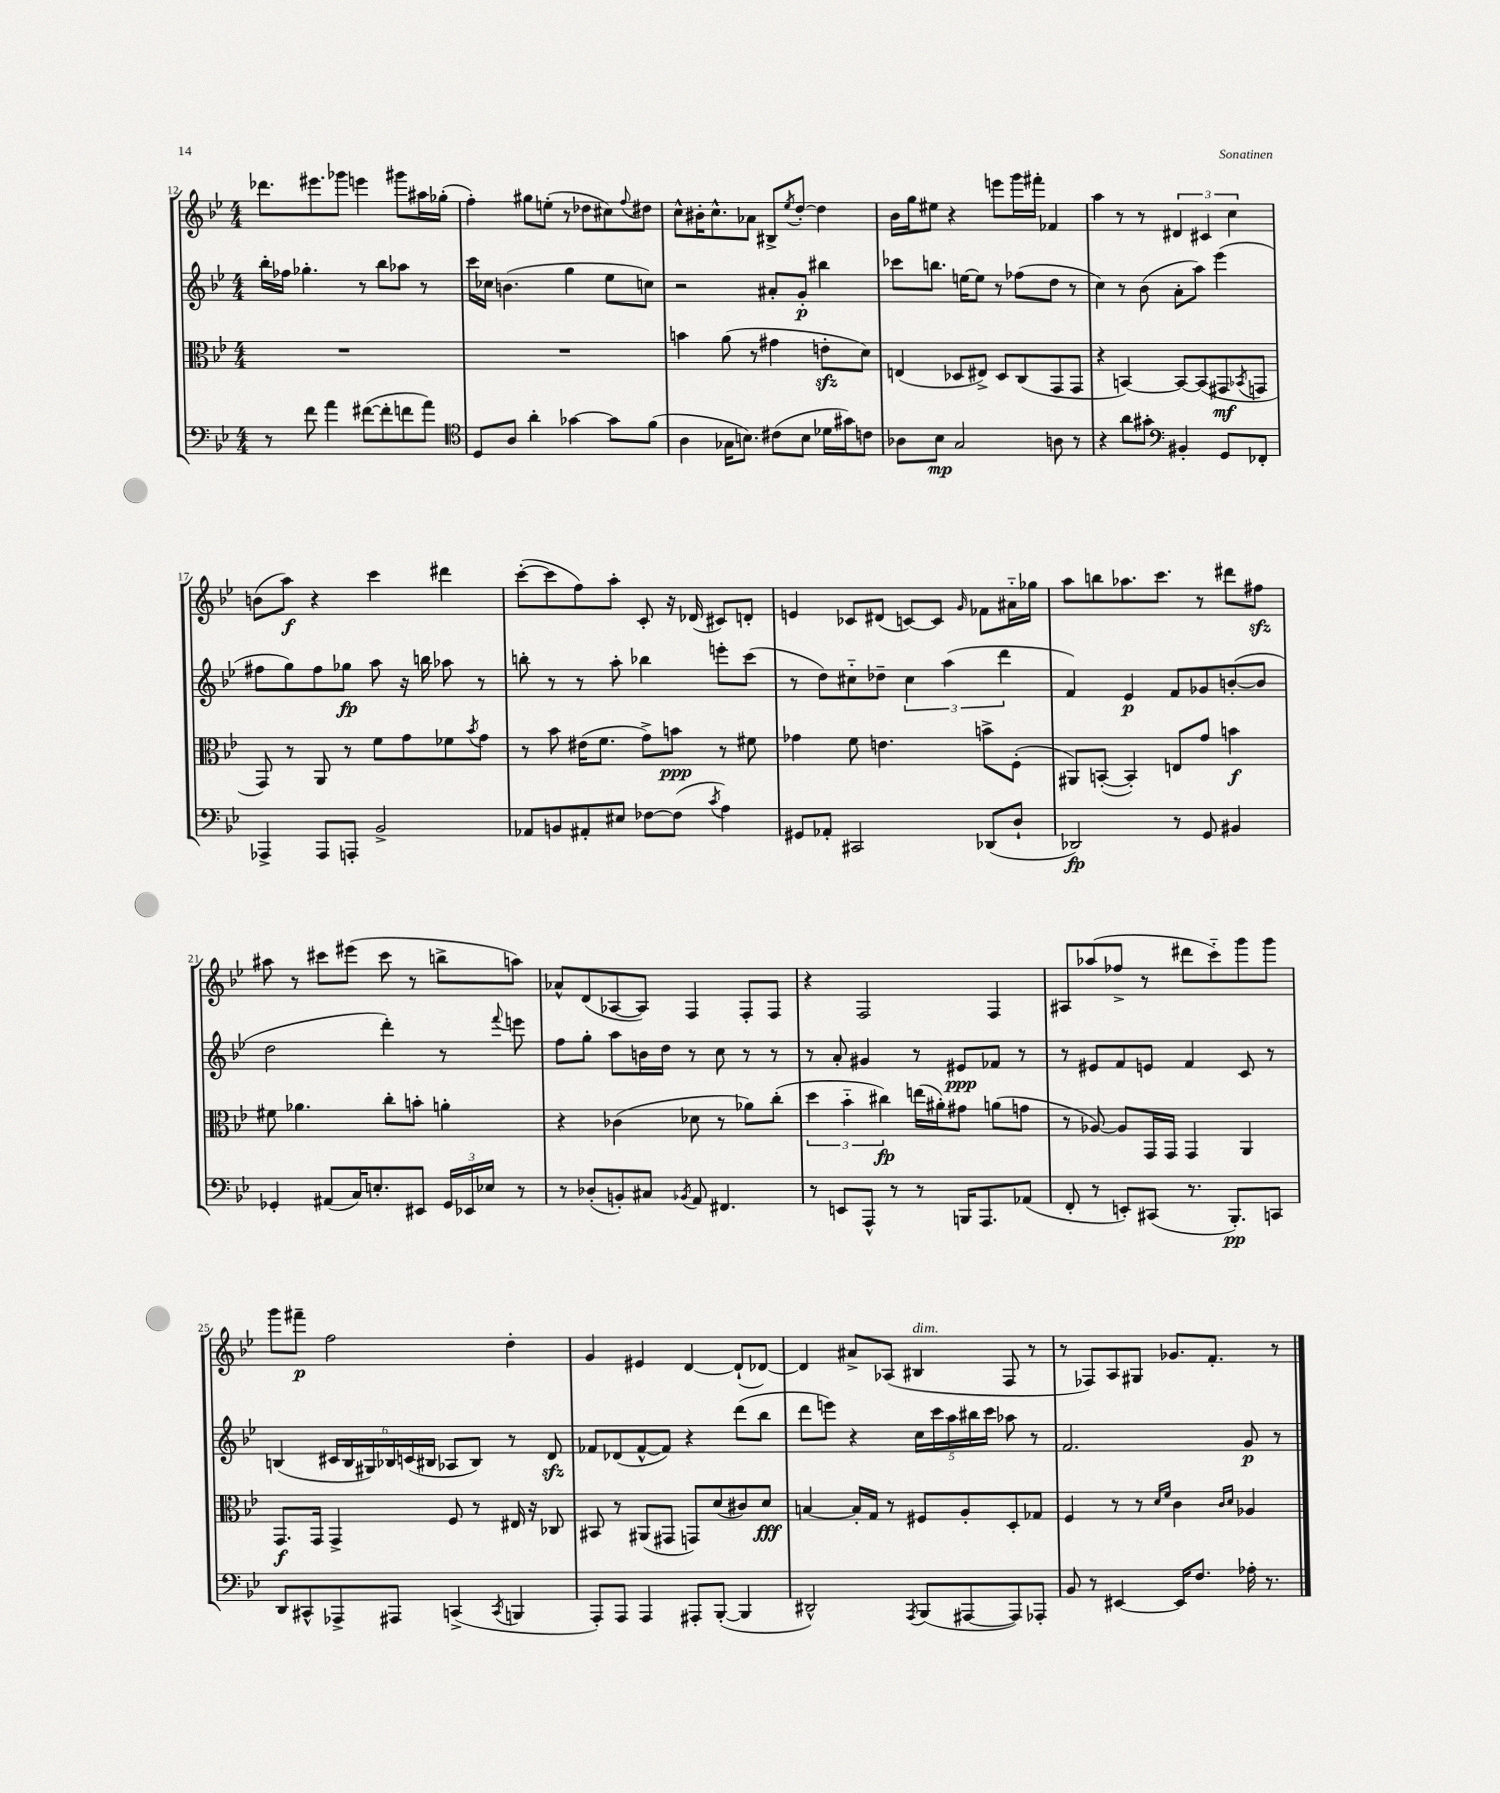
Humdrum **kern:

**kern	**kern	**kern	**kern
*staff4	*staff3	*staff2	*staff1
*clefF4	*clefC3	*clefG2	*clefG2
*k[b-e-]	*k[b-e-]	*k[b-e-]	*k[b-e-]
*M4/4	*M4/4	*M4/4	*M4/4
8r	1r	16bb-'	8.ddd-
.	.	16ff-	.
8f	.	4.gg-'	.
.	.	.	8.eee#
4a	.	.	.
.	.	.	8ggg-
([8f#	.	8r	4eee
8f#']	.	8bb-	.
8f	.	8aa-	8ggg#
8a)	.	8r	16aa#
.	.	.	(16gg-'
=	=	=	=
*clefC4	*	*	*
8D	1r	16ccc	4ff')
.	.	16cc-	.
8A	.	(4.b	.
4a'	.	.	8gg#
.	.	.	(8ee'
[4g-	.	4gg	8r
.	.	.	8dd-
8g-]	.	8ee-	8cc#)
.	.	.	8qqff
(8f	.	8cc)	8dd#
=	=	=	=
4A	4b	2r	8cc^^
.	.	.	16b#'
.	.	.	8.cc^^
16G-	(8a	.	.
8.B)	.	.	.
.	8r	.	8a-
(8c#	4g#	8a#'	8B#^
.	.	.	8qee-
8B	.	8g'	[8dd'
16d-	8e'	4bb#	4dd]
16g#)	.	.	.
8c	8d)	.	.
=	=	=	=
8A-	(4E	8ccc-	16b-
.	.	.	16gg
8B-	.	8.bb	8ee#
2G	8D-	.	4r
.	.	[16ee	.
.	8E#^)	8ee]	.
.	8D-	8r	8eee
.	(8C	(8ff-	16ggg
.	.	.	16fff#'
8A	8GG	8dd	4f-
8r	8GG	8r	.
=	=	=	=
4r	4r	4cc)	4aa
8a	[4BB)	8r	8r
8g#'	.	(8b-	8r
*clefF4	*	*	*
4BB#'	8BB_	8a'	6d#
.	(8BB]	8aa)	.
.	.	.	6c#
8GG	8GG#	(4eee-	.
.	.	.	6cc
.	8qBB-	.	.
8FF-'	8GG	.	.
=	=	=	=
4AAA-^	8GG)	8ff#	(8b
.	8r	8gg)	8aa)
8AAA-	8AA	8ff#	4r
8AAA'	8r	8gg-	.
2BB-^	8f	8aa	4ccc
.	8g	16r	.
.	.	16bb	.
.	8f-	8aa-	4ddd#
.	8qb-	.	.
.	8g	8r	.
=	=	=	=
8AA-	8r	8bb'	([8ccc'
8BB	8b-	8r	8ccc]
8AA#'	(16e#	8r	8ff)
.	8.f	.	.
8E#	.	8aa'	8aa'
[8F-	8g^)	4bb-	8c'
(8F-]	8b	.	16r
.	.	.	(16d-
8qc	.	.	.
4A)	8r	8eee'	8c#)
.	8f#	(8ccc	8d'
=	=	=	=
8GG#	4g-	8r	4e
8AA-'	.	8dd)	.
2CC#	8f	8cc#'~	8c-
.	4.e	8dd-~	(8d#
.	.	6cc#	[8c)
.	.	.	8c]
.	.	(6aa	.
.	.	.	16qqg
(8DD-	8b^	.	8f-
.	.	6ddd	.
8D`	(8F'	.	16a#'~
.	.	.	16gg-
=	=	=	=
2DD-)	8AA#)	4f)	8aa
.	([8BB'	.	8bb
.	4BB'])	4e-	8.aa-
.	.	.	8.ccc
8r	8E	8f	.
8GG	8g	8g-	8r
4BB#	4b	([8b'	8ddd#
.	.	8b]	8ff#
=	=	=	=
4GG-'	8f#	2dd	8aa#
.	4.a-	.	8r
(8AA#	.	.	8ccc#
16C)	.	.	(8eee#
8.E'	.	.	.
.	8cc'	4ddd')	8ccc#
8EE#	8b'	.	8r
24GG-	4a'	8r	8bb^
24EE-	.	.	.
24E-	.	.	.
.	.	8qqfff	.
8r	.	8eee	8aa)
=	=	=	=
8r	4r	8ff	8a-^^
(8D-'	.	8gg'	(8d
8BB')	(4c-	8aa	[8A-
8C#	.	16b	8A-])
.	.	16dd	.
8qBB-	.	.	.
8AA	8d-	8r	4F
4.FF#	8r	8cc	.
.	8a-)	8r	8F'
.	(8cc'	8r	8F
=	=	=	=
8r	6dd	8r	4r
8EE	.	8a'	.
.	6b-'~	.	.
8AAA^^	.	4g#	2F
.	6cc#)	.	.
8r	.	.	.
8r	(16ee	8r	.
.	16a#')	.	.
16BBB	8g#	8e#	.
8.AAA	.	.	.
.	(8a	8f-	4F
(8AA-	8g	8r	.
=	=	=	=
8FF'	8r	8r	8A#
8r	[8A-)	8e#	(8aa-
8EE')	8A-]	8f	8ff-^
(8CC#	16GG	8e	8r
.	16GG	.	.
8.r	4GG	4f	8ddd#
.	.	.	8ccc'~)
8.BBB-')	.	.	.
.	4AA	8c	8ggg
8CC	.	8r	8ggg
=	=	=	=
8DD	8.GG	(4B	8ggg
8CC#^^	.	.	8fff#~
.	16GG	.	.
8AAA-^	4GG^	24c#	2ff
.	.	24B	.
.	.	24G#)	.
8AAA#	.	24B-	.
.	.	(24c	.
.	.	24B#	.
(4CC^	8F	8A-	.
.	8r	8B#)	.
8qCC	.	.	.
4BBB	16E#	8r	4dd'
.	16r	.	.
.	8C-	8d	.
=	=	=	=
8AAA')	8BB#	8f-	4g
8AAA	8r	(8d-	.
4AAA	(8AA#	[8f-^^	4e#
.	8GG#	8f-])	.
8AAA#'	8GG)	4r	[4d
([8BBB-'	(8d	.	.
4BBB-]	8c#)	(8ddd	(8d`]
.	8d	8bb-	[8d-)
=	=	=	=
2DD#^^)	[4B	8ddd	4d-]
.	.	8eee)	.
.	16B']	4r	8a#^
.	16G	.	.
.	8r	.	(8A-
8qAAA	.	.	.
(8BBB-	8F#	20cc	4B#
.	.	20ccc	.
.	.	20aa	.
[8AAA#	8A'	.	.
.	.	20bb#	.
.	.	20ccc	.
8AAA#])	8D'	8aa-	8F
8AAA-'	8G-	8r	8r
=	=	=	=
8BB-	4F	2.f	8r
8r	.	.	8F-)
[4EE#	8r	.	8A
.	8r	.	8G#
.	16qqd	.	.
.	16qqf	.	.
16EE#]	4c	.	8.g-
8.F	.	.	.
.	.	.	8.f'
.	16qqc	.	.
.	16qqd	.	.
16A-'	4A-	8g	.
8.r	.	.	.
.	.	8r	8r
==	==	==	==
*-	*-	*-	*-
